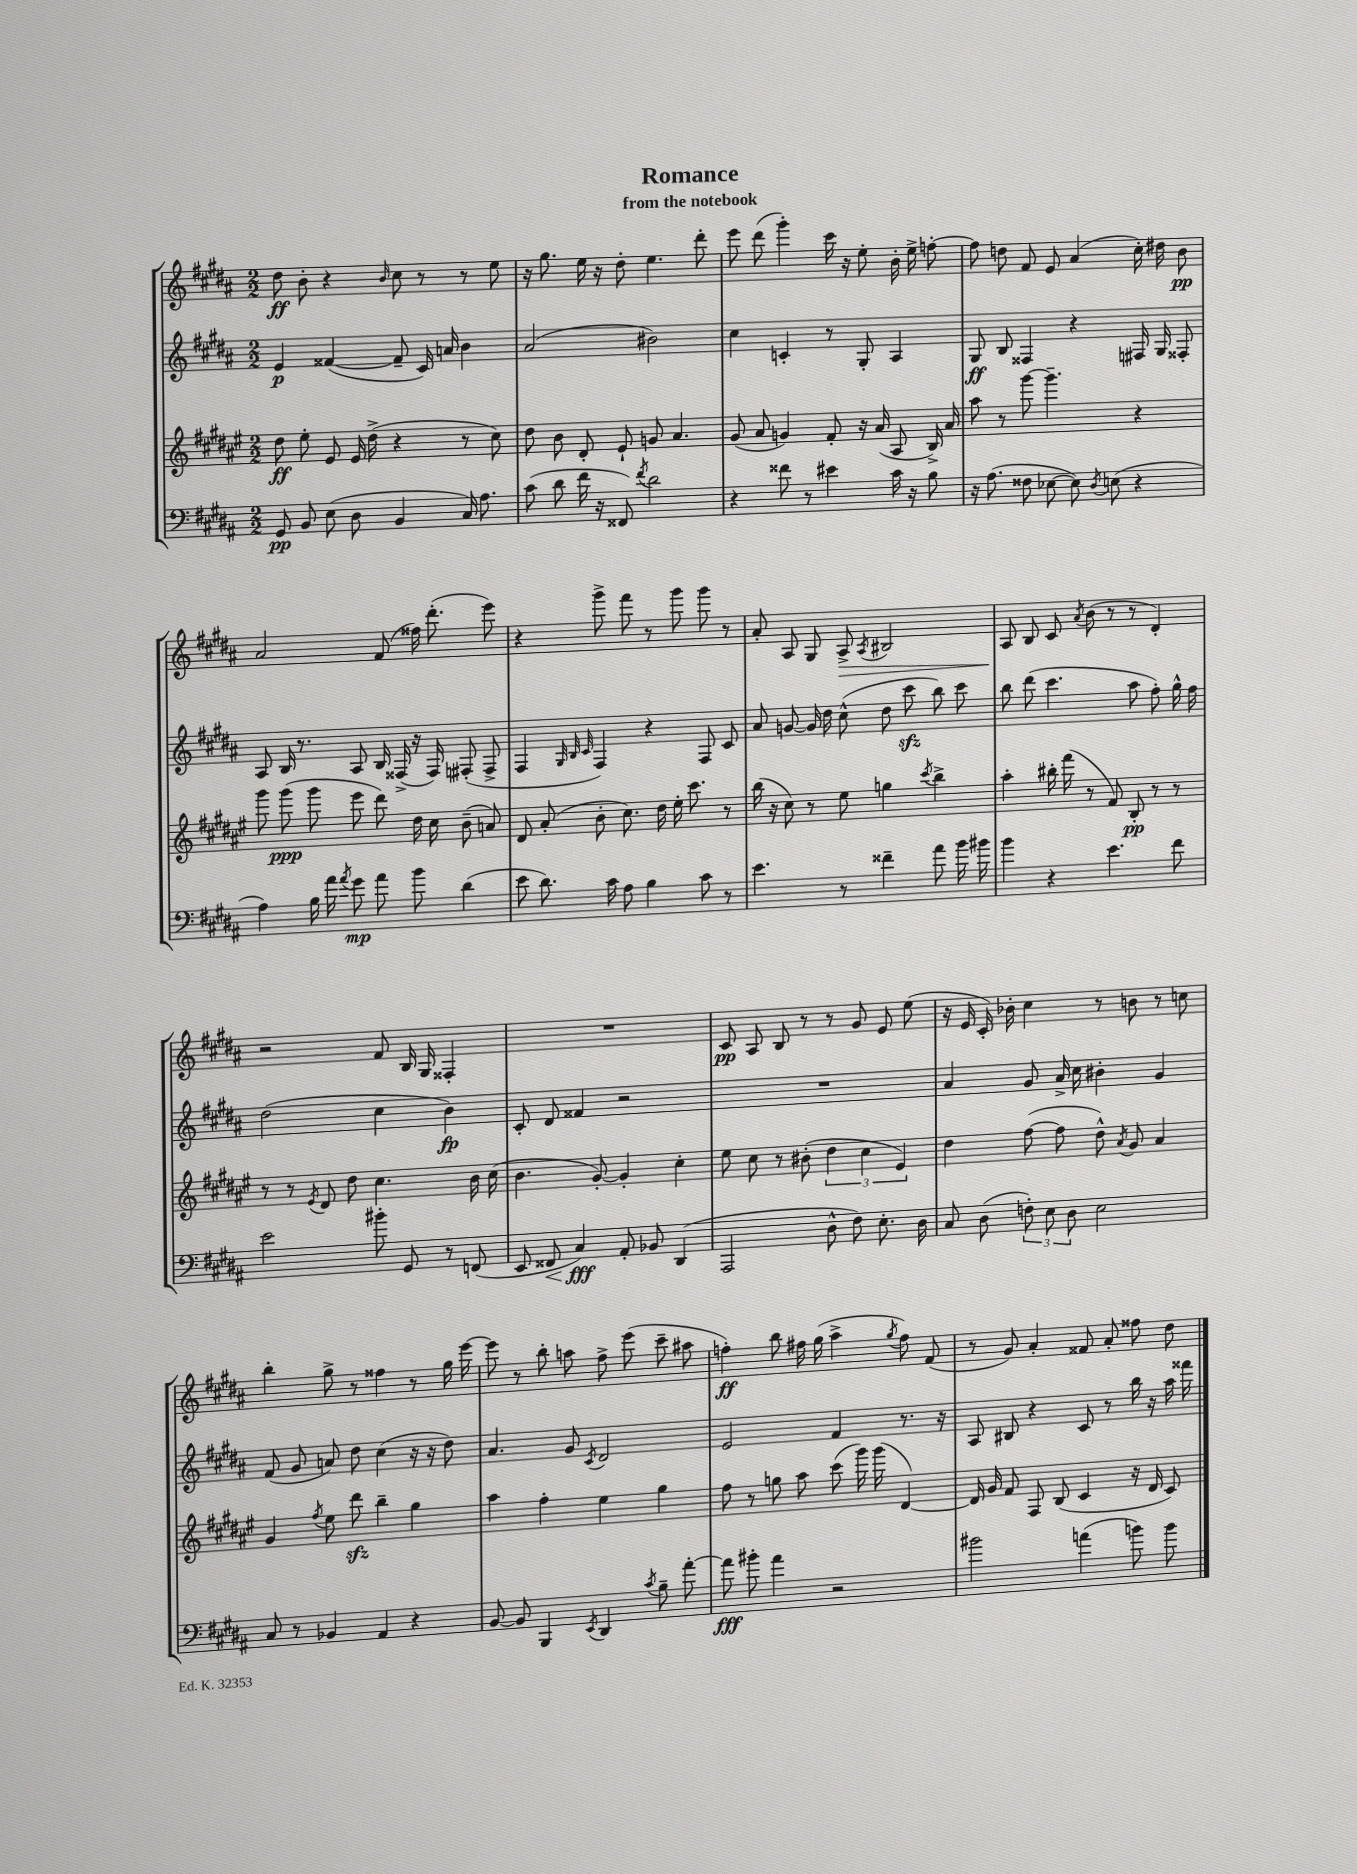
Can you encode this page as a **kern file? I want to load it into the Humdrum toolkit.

**kern	**kern	**kern	**kern
*staff4	*staff3	*staff2	*staff1
*clefF4	*clefG2	*clefG2	*clefG2
*k[f#c#g#d#a#]	*k[f#c#g#d#a#e#]	*k[f#c#g#d#a#]	*k[f#c#g#d#a#]
*M2/2	*M2/2	*M2/2	*M2/2
8GG#/	8dd#\	4e/	8dd#\
8BB/	8ee#'\	.	8b'\
(8E\	8e#/	([4f##/	4r
8D#\	16e#/	.	.
.	(16dd#^\	.	.
.	.	.	16qqb/
4BB/	4r	8f##~/]	8cc#\
.	.	16c#/)	8r
.	.	16a/	.
16C#/)	8r	4b\	8r
8.A#\	.	.	.
.	8cc#\)	.	8ee\
=	=	=	=
(8c#\	8dd#\	(2a#/	16r
.	.	.	8.gg#\
8d#\	8b\	.	.
16f#\	8d#'/	.	16ee\
16r	.	.	16r
8FF##/)	8e#`/	.	8dd#'\
8qf#/	.	.	.
2d#\	8g/	2b#\)	4.ee\
.	4.a#/	.	.
.	.	.	8ddd#'\
=	=	=	=
4r	(8g#/	4cc#\	8eee\
.	8a#/	.	(8ddd#\
8f##\	4g/)	4c'/	4ggg#'\)
8r	.	.	.
4e#\	8f#'/	8r	16ccc#\
.	.	.	16r
.	16r	8G#'/	8ee'\
.	(16a#/	.	.
16c#\	8A#/	4A#/	16b'\
16r	.	.	16ee^\
8B\	16B^/)	.	[8ff'\
.	16a#/	.	.
=	=	=	=
16r	8aa#\	8G#/	8ff\]
(8.A#\	.	.	.
.	8r	8B/	8dd\
8F##\	[8ggg#\	4F##/	8f#/
[8E-\	4.ggg#~\]	.	8e/
8E-\])	.	4r	(4a#/
8qD#/	.	.	.
(8E\	.	.	.
4r	4r	16F#/	16cc#'\)
.	.	16G#/	16dd#\
.	.	8F##'/	8b\
=	=	=	=
4A#\)	8ggg#\	8A#/	2a#/
.	(8ggg#\	16B/	.
.	.	8.r	.
16B\	8ggg#\	.	.
16a#\	.	.	.
8qa#/	.	.	.
8g#\	8eee#\	8A#/	.
8a#\	8ddd#\)	16B/	(8f#/
.	.	(16F##^/	.
8b\	16dd#\	16r	16ff##\)
.	16cc#\	16F##/)	(8.ddd#'\
(4d#\	(8b~\	(8F#'/	.
.	8a/)	8F#^/	8eee\)
=	=	=	=
8e\	8d#/	4F#/	4r
8.d#\)	(8a#'/	.	.
.	.	32qqG#/	.
.	.	32qqB/	.
.	.	32qqc#/	.
.	8b'\	4F#/)	8ggg#^\
16c#\	.	.	.
8A#\	8.cc#\)	.	8fff#\
4B\	.	4r	8r
.	16dd#\	.	.
.	16ee#'\	.	8ggg#\
.	8.ccc#\	.	.
8c#\	.	8F#/	8ggg#\
8r	8r	8c#/	8r
=	=	=	=
4.e\	(16bb\	8a#/	8a#'/
.	16r	.	.
.	8cc#\)	[8g/	8A#/
.	8r	16g/]	8G#/
.	.	16dd#\	.
8r	8ee#\	(8cc#^^\	8A#^/
.	.	.	8qA#/
4f##~\	4gg\	8dd#\	2B#/
.	.	8ccc#\	.
.	8qccc#/	.	.
8a#\	4bb^\	8bb\)	.
16b\	.	8ccc#\	.
16b#\	.	.	.
=	=	=	=
4b\	4aa#'\	8bb\	8A#/
.	.	(8ddd#\	8B/
4r	16bb#'\	4.ccc#\	8c#/
.	(16fff#\	.	.
.	.	.	8qa#/
.	8r	.	(8b\
4.e\	8f#/)	.	8r
.	8B'/	8aa#\	8r
.	8r	8ff#'\)	4d#'/)
8f#\	8r	16gg#^^\	.
.	.	16ff#\	.
=	=	=	=
2e\	8r	(2dd#\	2r
.	8r	.	.
.	8qe#/	.	.
.	8d#/	.	.
.	8dd#\	.	.
8b#'\	4.cc#\	4cc#\	8f#/
8GG#/	.	.	16B/
.	.	.	16G#/
8r	.	4b\)	4F##'/
(8FF/	16b\	.	.
.	(16cc#\	.	.
=	=	=	=
8EE/	4.b\	8c#'/	1r
8FF##/	.	8d#/	.
4C#/)	.	4f##/	.
.	[8g#'/)	.	.
8AA#'/	4g#'/]	2r	.
8BB-/	.	.	.
(4DD#/	4cc#'\	.	.
=	=	=	=
2AAA#/	8ee#\	1r	8c#/
.	8cc#\	.	8A#/
.	8r	.	8B/
.	(8b#'\	.	8r
8D#^^\	6dd#\	.	8r
8F#\)	.	.	8g#/
.	6cc#\	.	.
8.E'\	.	.	8e/
.	6e#/)	.	.
.	.	.	(8ee\
16D#\	.	.	.
=	=	=	=
8C#/	4dd#\	4a#/	16r
.	.	.	16e/
(8D#\	.	.	16c#'/)
.	.	.	16b-'\
12F'\)	([8ff#\	8g#/	4cc#\
12E\	.	.	.
.	8ff#\]	16a#^/	.
12D#\	.	.	.
.	.	16cc#\	.
2E\	8dd#^^\)	4b#'\	8r
.	8qa#/	.	.
.	8g#/	.	8b\
.	4a#/	4g#/	8r
.	.	.	8cc\
=	=	=	=
8C#/	4g#/	(8f#/	4bb'\
8r	.	8g#/	.
.	8qff#/	.	.
4BB-/	8ee#\	8a/)	8gg#^\
.	8ddd#\	8dd#\	8r
4AA#/	4bb~\	(4cc#\	4ff##\
4r	4gg#\	16r	8r
.	.	16r	.
.	.	8dd#\)	16gg#\
.	.	.	[16eee\
=	=	=	=
[8BB/	4aa#\	4.a#/	8eee\]
8BB/]	.	.	8r
4BBB/	4ff#'\	.	8bb'\
.	.	8g#/	8aa\
8qEE/	.	8qc#/	.
4DD#/	4ee#\	2d#/	8ff#^\
.	.	.	(8eee\
8qc#/	.	.	.
8B~\	4gg#\	.	8ccc#~\
[8a#'\	.	.	8aa#\
=	=	=	=
8a#\]	8ff#\	2e/	4ff'\)
8b#'\	8r	.	.
4a#\	8gg\	.	8bb\
.	8aa#\	.	16ff#\
.	.	.	(16gg#\
2r	(8ccc#\	4f#/	4aa#^\
.	16ggg#\)	.	.
.	(16ggg#\	.	.
.	.	.	8qgg#/
.	[4d#/)	8.r	8ff#\)
.	.	.	(8f#/
.	.	16r	.
=	=	=	=
2b#\	16d#/]	8A#/	8r
.	16g#/	.	.
.	8f#/	8B#/	8g#/)
.	8F#/	4r	4a#'/
.	(8B/	.	.
(4a\	4c#/	8c#/	8f##/
.	.	8r	8a#'/
8b\)	16r	16bb\	8ff##\
.	16d#/	16r	.
8b\	8c#/)	16aa#\	8dd#\
.	.	16fff##\	.
==	==	==	==
*-	*-	*-	*-
